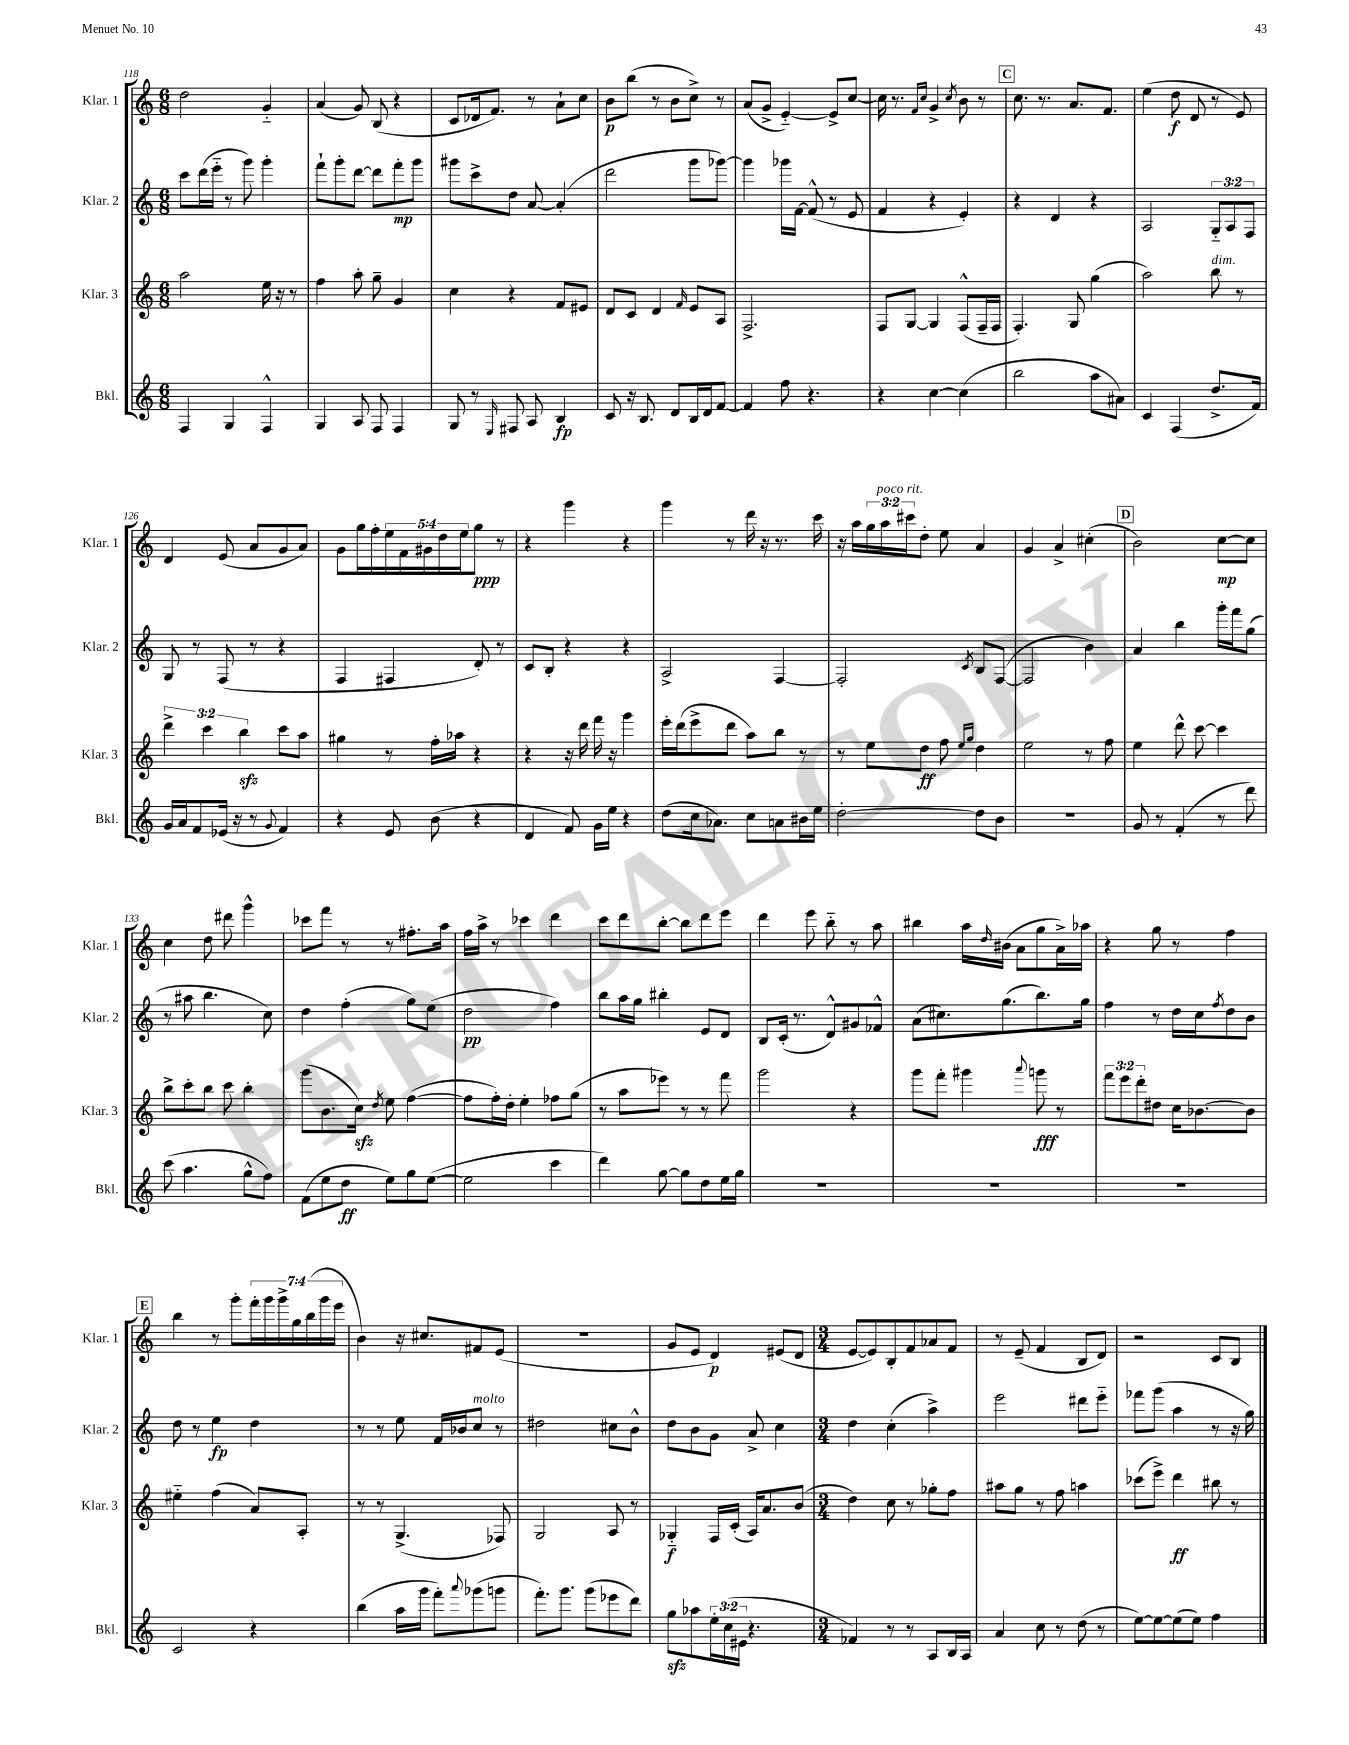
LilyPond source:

<<
\new StaffGroup <<
\new Staff = "s0" \with { instrumentName = "Klar. 1" shortInstrumentName = "Klar. 1" } {
    \clef treble \key c \major \numericTimeSignature \time 6/8 \override Staff.TupletNumber.text = #tuplet-number::calc-fraction-text
    d''2 g'4-_ |
    a'4( g'8) b8( r4 |
    c'8 des'16 f'8.) r8 a'8-! c''8 |
    b'8\p b''8( r8 b'8 c''8->) r8 |
    a'8( g'8-> e'4~-_) e'8-> c''8~ |
    c''16 r8. \grace { f'16 c''16 } g'4-> \acciaccatura { c''8 } b'8 r8 |
    \mark \markup { \box "C" } c''8. r8. a'8. f'8. |
    e''4( d''8\f d'8 r8 e'8) |
    d'4 e'8( a'8 g'8 a'8) |
    g'8 g''16 f''16-. \tuplet 5/4 { e''16 f'16 gis'16 d''16 e''16 } g''8\ppp r8 |
    r4 g'''4 r4 |
    g'''4 r8 d'''16 r16 r8. c'''16 |
    r16 a''16 \tuplet 3/2 { g''16 a''16^\markup { \italic "poco rit." } cis'''16 } d''8-. e''8 a'4 |
    g'4 a'4-> cis''4-.( |
    \mark \markup { \box "D" } b'2) c''8~\mp c''8 |
    c''4 d''8 dis'''8 g'''4-^ |
    ces'''8 f'''8 r8 r8 fis''8.-. a''16 |
    f''16 a''16-> r8 ces'''4 d'''4 |
    c'''8 d'''8 b''8~-. b''8 d'''8 e'''8 |
    d'''4 e'''8 b''8-_ r8 a''8 |
    bis''4 a''16 \grace { d''16 } bis'16( a'8 g''8 a'16->) aes''16 |
    r4 g''8 r8 f''4 |
    \mark \markup { \box "E" } b''4 r8 g'''8-. \tuplet 7/4 { f'''16-. g'''16 g'''16-> g''16 b''16( g'''16 e'''16 } |
    b'4) r16 cis''8. fis'8 e'8( |
    R2. |
    g'8 e'8 d'4\p) eis'8( d'8 |
    \numericTimeSignature \time 3/4 e'8~ e'8) b8-. f'8 aes'8 f'8 |
    r8 e'8--( f'4 b8 d'8) |
    r2 c'8 b8 \bar "|." |
}
\new Staff = "s1" \with { instrumentName = "Klar. 2" shortInstrumentName = "Klar. 2" } {
    \clef treble \key c \major \numericTimeSignature \time 6/8 \override Staff.TupletNumber.text = #tuplet-number::calc-fraction-text
    c'''8 d'''16( e'''16-_ r8 g'''8) g'''4-. |
    f'''8-! g'''8-. d'''8~ d'''8 f'''8-.\mp g'''8 |
    gis'''8 c'''8-> d''8 a'8~ a'4-.( |
    d'''2 g'''8 ges'''8~) |
    ges'''4 ges'''16 f'16~ f'8-^( r8 e'8 |
    f'4 r4 e'4-.) |
    \mark \markup { \box "C" } r4 d'4 r4 |
    a2 \tuplet 3/2 { g8-_ a8 f8 } |
    g8 r8 f8( r8 r4 |
    f4 fis4 d'8-.) r8 |
    c'8 b8-. r4 r4 |
    a2-> f4~ |
    f2-. \acciaccatura { c'8 } b8 f8~( |
    f2 b'4) |
    \mark \markup { \box "D" } a'4 b''4 g'''16-. f'''16 g''8( |
    r8 ais''8 b''4. c''8) |
    d''4 f''4-.( g''8) e''8( |
    d''2\pp f''4) |
    b''8 a''16 g''16 bis''4-. e'8 d'8 |
    b8 c'16-.( r8. d'8-^) gis'8 fes'8-^ |
    a'8( cis''8.) g''8.( b''8.) g''16 |
    f''4 r8 d''16 c''16 \acciaccatura { f''8 } d''8 b'8 |
    \mark \markup { \box "E" } d''8 r8 e''4\fp d''4 |
    r8 r8 e''8 f'16 bes'16 c''8^\markup { \italic "molto" } r8 |
    dis''2 cis''8 b'8-^ |
    d''8 b'8 g'8 a'8-> c''4 |
    \numericTimeSignature \time 3/4 d''4 c''4-.( a''4->) |
    e'''2 dis'''8 e'''8-_ |
    fes'''8 g'''8( a''4 r8 r16 g''16) \bar "|." |
}
\new Staff = "s2" \with { instrumentName = "Klar. 3" shortInstrumentName = "Klar. 3" } {
    \clef treble \key c \major \numericTimeSignature \time 6/8 \override Staff.TupletNumber.text = #tuplet-number::calc-fraction-text
    a''2 e''16 r16 r8 |
    f''4 a''8-. g''8-- g'4 |
    c''4 r4 f'8 eis'8 |
    d'8 c'8 d'4 \grace { f'16 } e'8 a8 |
    f2.-> |
    f8 g8~ g4 f8-^( f16-- f16 |
    \mark \markup { \box "C" } f4.-.) g8 g''4( |
    a''2) b''8^\markup { \italic "dim." } r8 |
    \tuplet 3/2 { d'''4-> c'''4 b''4\sfz } c'''8 a''8 |
    gis''4 r8 f''16-. aes''16 r4 |
    r4 r16 d'''16 f'''16 r16 g'''4 |
    e'''16-. d'''16( e'''8-> d'''8 a''8) b''8 r8 |
    r8 e''8 d''8\ff f''8 \grace { e''16 g''16 } d''4 |
    e''2 r8 f''8 |
    \mark \markup { \box "D" } e''4 d'''8-^ c'''8~ c'''4 |
    b''8-> c'''8-. b''8 c'''8 b''4-. |
    g'''8( b'8. c''16\sfz) \acciaccatura { d''8 } e''8 f''4~( |
    f''8 f''16-.) d''16-. e''4-. fes''8 g''8( |
    r8 a''8 ees'''8) r8 r8 f'''8 |
    g'''2 r4 |
    g'''8 f'''8-. gis'''4 \appoggiatura { a'''8 } g'''8\fff r8 |
    \tuplet 3/2 { f'''8 e'''8 d'''8-. } dis''8 c''16 bes'8.~ bes'8 |
    \mark \markup { \box "E" } eis''4-_ f''4( a'8) a8-. |
    r8 r8 g4.->( fes8) |
    g2 a8 r8 |
    ges4-_\f f16 c'16-.( a16) a'8. b'8( |
    \numericTimeSignature \time 3/4 d''4) c''8 r8 ges''8-. f''8 |
    ais''8 g''8 r8 f''8 a''4 |
    ces'''8( e'''8->) d'''4\ff bis''8 r8 \bar "|." |
}
\new Staff = "s3" \with { instrumentName = "Bkl." shortInstrumentName = "Bkl." } {
    \clef treble \key c \major \numericTimeSignature \time 6/8 \override Staff.TupletNumber.text = #tuplet-number::calc-fraction-text
    f4 g4 f4-^ |
    g4 a8 f8 f4 |
    g8 r8 \grace { e16 } fis8 a8 b4\fp |
    c'8 r16 b8. d'8 b16 d'16 f'8~ |
    f'4 f''8 r4. |
    r4 c''4~ c''4( |
    \mark \markup { \box "C" } b''2 a''8 ais'8) |
    c'4 f4( d''8.-> f'16) |
    g'16 a'16 f'8 ees'16( r16 r8 \appoggiatura { g'8 } f'4) |
    r4 e'8 b'8( r4 |
    d'4 f'8) g'16 e''16 r4 |
    d''8( c''16 aes'8.) c''8 a'8 bis'16 e''16 |
    d''2~-. d''8 b'8 |
    R2. |
    \mark \markup { \box "D" } g'8 r8 f'4-.( r8 d'''8) |
    c'''8( a''4. g''8-^ f''8) |
    f'8( e''8 d''8\ff e''8) g''8 e''8~( |
    e''2 c'''4 |
    d'''4) g''8~ g''8 d''8 e''16 g''16 |
    R2. |
    R2. |
    R2. |
    \mark \markup { \box "E" } c'2 r4 |
    b''4( a''16 g'''16 f'''8-.) \appoggiatura { a'''8 } ges'''8( g'''8 |
    f'''8.-.) g'''8. g'''8( ees'''8 d'''8) |
    g''8\sfz aes''8 \tuplet 3/2 { e''16-. c''16( eis'16 } r4. |
    \numericTimeSignature \time 3/4 fes'4) r8 r8 a8 b16 a16 |
    a'4 c''8 r8 d''8( r8 |
    e''8~) e''8~ e''8( e''8) f''4 \bar "|." |
}
>>
>>
\layout { \context { \Score currentBarNumber = #118 } }
